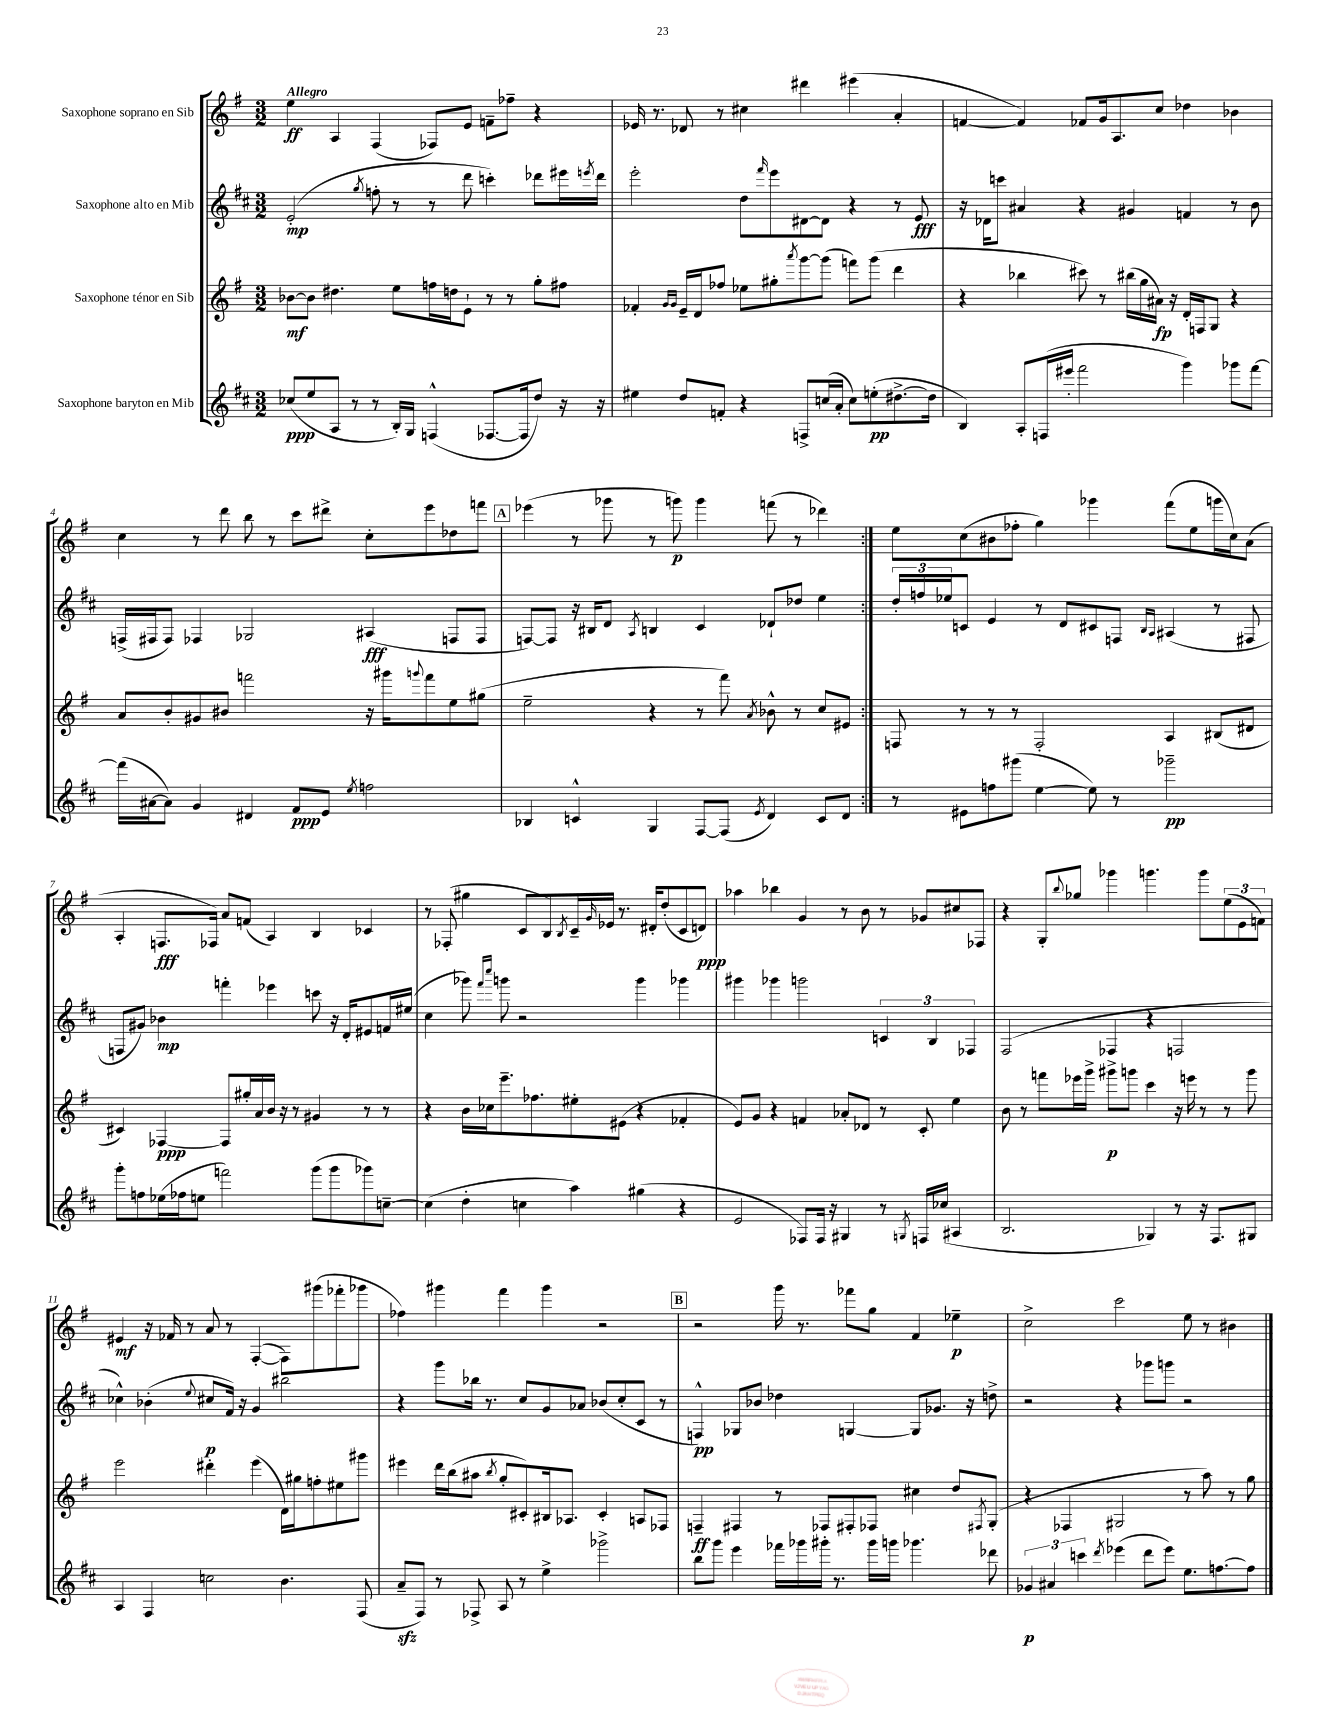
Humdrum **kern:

**kern	**dynam	**kern	**dynam	**kern	**dynam	**kern	**dynam
*part4	*part4	*part3	*part3	*part2	*part2	*part1	*part1
*staff4	*staff4	*staff3	*staff3	*staff2	*staff2	*staff1	*staff1
*I"Saxophone baryton en Mib	*	*I"Saxophone ténor en Sib	*	*I"Saxophone alto en Mib	*	*I"Saxophone soprano en Sib	*
*clefG2	*	*clefG2	*	*clefG2	*	*clefG2	*
*k[f#c#]	*	*k[f#]	*	*k[f#c#]	*	*k[f#]	*
*M3/2	*	*M3/2	*	*M3/2	*	*M3/2	*
=1	=1	=1	=1	=1	=1	=1	=1
!	!	!	!	!	!	!LO:TX:a:B:t=Allegro	!
(8cc-X/L	ppp	[8b-X\L	mf	(2e'/	mp	4ee\	ff
8ee/	.	8b-\J]	.	.	.	.	.
8A/J	.	4.dd#X\	.	.	.	4A/	.
8r	.	.	.	.	.	.	.
.	.	.	.	8qgg/	.	.	.
8r	.	.	.	8ffn'\	.	(4F#/	.
16B'/LL)	.	8ee\L	.	8r	.	.	.
16G/JJ	.	.	.	.	.	.	.
(4Fn^^/	.	16ffn\L	.	8r	.	8F-X/L)	.
.	.	16ddn\J	.	.	.	.	.
.	.	8e`\J	.	8ddd\	.	8e/J	.
[8.F-X/L	.	8r	.	4cccn'\)	.	8fn~\L	.
.	.	8r	.	.	.	8ff-X~\J	.
16F-/k]	.	.	.	.	.	.	.
8dd/J)	.	8gg'\L	.	8ddd-X\L	.	4r	.
16r	.	8ff#X\J	.	16eee#X\L	.	.	.
.	.	.	.	8qeeen/	.	.	.
16r	.	.	.	16ddd-\JJ	.	.	.
=2	=2	=2	=2	=2	=2	=2	=2
4ee#X\	.	4f-X'/	.	2eee'\	.	16e-X/	.
.	.	.	.	.	.	8.r	.
.	.	16qqg/LL	.	.	.	.	.
.	.	16qqg/JJ	.	.	.	.	.
8dd/L	.	16e~/LL	.	.	.	8d-X/	.
.	.	16d/J	.	.	.	.	.
8fn'/J	.	8ff-X/J	.	.	.	8r	.
4r	.	8ee-X\L	.	8dd\L	.	4cc#X\	.
.	.	.	.	16qqfff#/	.	.	.
.	.	8gg#X'\	.	8eee\	.	.	.
.	.	8qaaa/	.	.	.	.	.
8Fn^/L	.	[8ggg\	.	[8d#X\	.	4ddd#X\	.
(16ccn/L	.	(8ggg\J]	.	8d#\J]	.	.	.
16a'/JJ	.	.	.	.	.	.	.
8cc\L)	.	8fffn\L)	.	4r	.	(4eee#X\	.
(8een'\	pp	(8ggg\J	.	.	.	.	.
[8.dd#X^\	.	4ddd\	.	8r	.	4a'/	.
.	.	.	.	8e/	fff	.	.
16dd#\Jk]	.	.	.	.	.	.	.
=3	=3	=3	=3	=3	=3	=3	=3
4B/)	.	4r	.	16r	.	[4fn/	.
.	.	.	.	16d-X\KL	.	.	.
.	.	.	.	8cccn\J	.	.	.
8A'/L	.	4bb-X\	.	4a#X/	.	4f/])	.
(16Fn/L	.	.	.	.	.	.	.
16eee#X'/JJ	.	.	.	.	.	.	.
2fff#\	.	8ccc#X\)	.	4r	.	8f-X/L	.
.	.	8r	.	.	.	16g/k	.
.	.	.	.	.	.	8.A/	.
.	.	(16bb#X\LL	.	4g#X/	.	.	.
.	.	16gg\	.	.	.	.	.
.	.	16a#X\JJ)	fp	.	.	8cc/J	.
.	.	16r	.	.	.	.	.
4ggg\)	.	16d'/LL	.	4fn/	.	4dd-X\	.
.	.	16Fn/J	.	.	.	.	.
.	.	8G/J	.	.	.	.	.
8ggg-X\L	.	4r	.	8r	.	4b-X\	.
[8fff#\J	.	.	.	8b\	.	.	.
!!LO:LB:g=z
=4	=4	=4	=4	=4	=4	=4	=4
(16fff#\LL]	.	8a/L	.	(16Fn^/LL	.	4cc\	.
[16a#X\J	.	.	.	16F#X/J	.	.	.
8a#\J])	.	8b'/	.	8F#/J)	.	.	.
4g/	.	8g#X/	.	4F-X/	.	8r	.
.	.	8b#X/J	.	.	.	8ddd\	.
4d#X/	.	2fffn\	.	2G-X/	.	8bb\	.
.	.	.	.	.	.	8r	.
8f#/L	ppp	.	.	.	.	8ccc\L	.
8e/J	.	.	.	.	.	8ddd#X^\J	.
8qee/	.	.	.	.	.	.	.
2ffn\	.	16r	.	(4A#X/	fff	8cc'\L	.
.	.	16ggg#X\KL	.	.	.	.	.
.	.	8qqgggn/	.	.	.	.	.
.	.	8fff\	.	.	.	8eee\	.
.	.	8ee\	.	8Fn/L	.	8dd-X\	.
.	.	(8gg#X\J	.	8F/J	.	8fffn\J	.
!!LO:REH:place=s1:t=A
=5	=5	=5	=5	=5	=5	=5	=5
4B-X/	.	2ee~\	.	[8Fn/L)	.	(4eee-X\	.
.	.	.	.	8F/J]	.	.	.
4cn^^/	.	.	.	16r	.	8r	.
.	.	.	.	16B#X/KL	.	.	.
.	.	.	.	8d/J	.	8ggg-X\	.
.	.	.	.	8qA/	.	.	.
4G/	.	4r	.	4Bn/	.	8r	.
.	.	.	.	.	.	8gggn\)	p
[8F#/L	.	8r	.	4c#/	.	4ggg\	.
(8F#/J]	.	8fff#\)	.	.	.	.	.
8qe/	.	8qa/	.	.	.	.	.
4d/)	.	8b-X^^\	.	8d-X`/L	.	(8fffn\	.
.	.	8r	.	8dd-X/J	.	8r	.
8c/L	.	8cc/L	.	4ee\	.	4ddd-X\)	.
8d/J	.	8e#X/J	.	.	.	.	.
=6:|!	=6:|!	=6:|!	=6:|!	=6:|!	=6:|!	=6:|!	=6:|!
8r	.	8Fn/	.	24dd'/LL	.	8ee\L	.
.	.	.	.	24ffn/	.	.	.
.	.	.	.	24ee-X/J	.	.	.
8e#X\L	.	8r	.	8cn/J	.	(8cc\	.
8ffn\	.	8r	.	4e/	.	8b#X\	.
(8ggg#X\J	.	8r	.	.	.	8ff-X'\J	.
[4ee\	.	2F'/	.	8r	.	4gg\)	.
.	.	.	.	8d/L	.	.	.
8ee\])	.	.	.	8c#X/	.	4ggg-X\	.
8r	.	.	.	8Fn/J	.	.	.
.	.	.	.	16qqB/LL	.	.	.
.	.	.	.	16qqA/JJ	.	.	.
2ggg-X~\	pp	4A/	.	(4A#X/	.	(8fff#\L	.
.	.	.	.	.	.	8ee\	.
.	.	(8B#X/L	.	8r	.	16gggn\L	.
.	.	.	.	.	.	16cc\J)	.
.	.	8d#X/J	.	8F#X/	.	(8a\J	.
!!LO:LB:g=z
=7	=7	=7	=7	=7	=7	=7	=7
8ggg'\L	.	4c#X/)	.	8Fn/L	.	4A'/	.
8ffn\	.	.	.	8g#X/J)	.	.	.
(16ee-X\L	.	[4F-X/	ppp	4b-X\	mp	8.Fn/L	fff
16ff-X\J	.	.	.	.	.	.	.
8een\J	.	.	.	.	.	.	.
.	.	.	.	.	.	16F-X/Jk)	.
2fffn\)	.	8F-/L]	.	4fffn'\	.	8a/L	.
.	.	16gg#X'/L	.	.	.	(8fn/J	.
.	.	16a/	.	.	.	.	.
.	.	16b/JJ	.	4eee-X\	.	4A/)	.
.	.	16r	.	.	.	.	.
.	.	8r	.	.	.	.	.
(8ggg\L	.	4g#X/	.	8cccn\	.	4B/	.
8ggg\	.	.	.	16r	.	.	.
.	.	.	.	16d'/KL	.	.	.
8ggg-X\)	.	8r	.	8e#X/	.	4c-X/	.
[8ccn~\J	.	8r	.	16fn/L	.	.	.
.	.	.	.	(16ee#X/JJ	.	.	.
=8	=8	=8	=8	=8	=8	=8	=8
(4cc\]	.	4r	.	4cc#\	.	8r	.
.	.	.	.	.	.	(8F-X'/	.
4dd'\	.	16b\LL	.	8ggg-X\)	.	4gg#X\	.
.	.	16cc-X\J	.	.	.	.	.
.	.	.	.	16qqfff#/LL	.	.	.
.	.	.	.	16qqcccc#/JJ	.	.	.
.	.	8.eee~\	.	8gggn\	.	.	.
4ccn\	.	.	.	2r	.	8c/L	.
.	.	8.ff-X\	.	.	.	.	.
.	.	.	.	.	.	8B/)	.
.	.	.	.	.	.	8qB/	.
4aa\)	.	8ee#X'\	.	.	.	16c~/L	.
.	.	.	.	.	.	16qqg/	.
.	.	.	.	.	.	16e-X/JJ	.
.	.	(8e#X\J	.	.	.	8.r	.
(4gg#X\	.	4r	.	4ggg\	.	.	.
.	.	.	.	.	.	16d#X'/KL	.
.	.	.	.	.	.	(8dd'/	.
4r	.	4f-X'/	.	4ggg-X\	.	8c/	.
.	.	.	.	.	.	8dn/J)	ppp
=9	=9	=9	=9	=9	=9	=9	=9
2e/	.	8e/L)	.	4ggg#X\	.	4aa-X\	.
.	.	8g/J	.	.	.	.	.
.	.	4r	.	4ggg-X\	.	4bb-X\	.
8F-X/L)	.	4fn/	.	2gggn\	.	4g/	.
16F-/Jk	.	.	.	.	.	.	.
16r	.	.	.	.	.	.	.
4G#X/	.	8a-X'/L	.	.	.	8r	.
.	.	8d-X/J	.	.	.	8b\	.
8r	.	8r	.	6cn/	.	8r	.
8qGn/	.	.	.	.	.	.	.
16Fn/LL	.	8c'/	.	.	.	8g-X/L	.
.	.	.	.	6B/	.	.	.
(16cc-X/JJ	.	.	.	.	.	.	.
4A#X/	.	4ee\	.	.	.	8cc#X/	.
.	.	.	.	6F-X/	.	.	.
.	.	.	.	.	.	8F-X/J	.
=10	=10	=10	=10	=10	=10	=10	=10
2.B/	.	8b\	.	(2F#/	.	4r	.
.	.	8r	.	.	.	.	.
.	.	8fffn\L	.	.	.	8G'/L	.
.	.	.	.	.	.	8qqbb/	.
.	.	16eee-X\L	.	.	.	8gg-X/J	.
.	.	16ggg^\JJ	.	.	.	.	.
.	.	8ggg#X^\L	p	4F-X/	.	4ggg-X\	.
.	.	8gggn\J	.	.	.	.	.
4G-X/)	.	4ccc\	.	4r	.	4.gggn\	.
8r	.	16r	.	2Fn/	.	.	.
.	.	16eeen\	.	.	.	.	.
16r	.	8r	.	.	.	8ggg\L	.
8.F#/L	.	.	.	.	.	.	.
.	.	8r	.	.	.	(12ee\	.
.	.	.	.	.	.	12e\	.
8G#X/J	.	8ggg\	.	.	.	.	.
.	.	.	.	.	.	12fn\J)	.
!!LO:LB:g=z
=11	=11	=11	=11	=11	=11	=11	=11
4A/	.	2eee\	.	4cc-X^^\)	.	4e#X/	mf
4F#/	.	.	.	(4b-X'\	.	16r	.
.	.	.	.	.	.	16f-X/	.
.	.	.	.	.	.	8r	.
.	.	.	.	8qqee/	.	.	.
2ccn\	.	4ddd#X'\	.	8cc#X/L	p	8a/	.
.	.	.	.	16f#/Jk)	.	8r	.
.	.	.	.	16r	.	.	.
.	.	(4eee\	.	4g/	.	([4F#'/	.
4.b\	.	16d\LL)	.	2bb#X\	.	8F#\L])	.
.	.	16gg#X\J	.	.	.	.	.
.	.	8ffn'\	.	.	.	(8ggg#X\	.
.	.	8ee#X\	.	.	.	8fff-X'\	.
(8F#/	.	8ggg#X\J	.	.	.	8ggg-X\J	.
=12	=12	=12	=12	=12	=12	=12	=12
8azz~/L	.	4eee#X\	.	4r	.	4ff-X\)	.
8F#/J)	.	.	.	.	.	.	.
8r	.	16ddd\LL	.	8ggg\L	.	4ggg#X\	.
.	.	(16bb\J	.	.	.	.	.
8F-X^/	.	8aa#X\J	.	16bb-X\Jk	.	.	.
.	.	.	.	8.r	.	.	.
.	.	8qbb/	.	.	.	.	.
8A/	.	8gg'/L	.	.	.	4fff#\	.
8r	.	8c#X'/)	.	8cc#/L	.	.	.
4ee^\	.	16B#X/k	.	8g/	.	4ggg#\	.
.	.	8.A-X/J	.	.	.	.	.
.	.	.	.	8a-X/J	.	.	.
2ggg-X^\	.	4c#'/	.	(8b-X/L	.	2r	.
.	.	.	.	8cc#'/	.	.	.
.	.	8An/L	.	8c#/J	.	.	.
.	.	8F-X/J	.	8r	.	.	.
!!LO:REH:place=s1:t=B
=13	=13	=13	=13	=13	=13	=13	=13
8bb\L	.	4Fn~/	ff	4Fn^^/)	pp	2r	.
8ggg\J	.	.	.	.	.	.	.
4eee\	.	4F#X/	.	8G-X/L	.	.	.
.	.	.	.	8b-X/J	.	.	.
16fff-X\LL	.	8r	.	4dd-X\	.	16ggg\	.
16ggg-X\	.	.	.	.	.	8.r	.
16ggg#X'\JJ	.	8F-X/L	.	.	.	.	.
8.r	.	.	.	.	.	.	.
.	.	8F#X'/	.	[4Gn/	.	8fff-X\L	.
16ggg#\LL	.	8F-X/J	.	.	.	8gg\J	.
16gggn\JJ	.	.	.	.	.	.	.
4.ggg-X\	.	4cc#X\	.	8G/L]	.	4f#/	.
.	.	.	.	8.g-X/J	.	.	.
.	.	8dd/L	.	.	.	4ee-X~\	p
.	.	.	.	16r	.	.	.
.	.	8qF#X/	.	.	.	.	.
8ddd-X\	.	(8G'/J	.	8ddn^\	.	.	.
=14	=14	=14	=14	=14	=14	=14	=14
6g-X/	p	4r	.	2r	.	2cc^\	.
6a#X/	.	.	.	.	.	.	.
.	.	4F-X/	.	.	.	.	.
6cccn\	.	.	.	.	.	.	.
8qddd/	.	.	.	.	.	.	.
(4eee-X\	.	2G#X/	.	4r	.	2ccc\	.
8ddd\L	.	.	.	8ggg-X\L	.	.	.
8eee-\J)	.	.	.	8gggn\J	.	.	.
8.ee\L	.	8r	.	2r	.	8ee\	.
.	.	8aa\)	.	.	.	8r	.
[8.ffn\	.	.	.	.	.	.	.
.	.	8r	.	.	.	4b#X\	.
8ff\J]	.	8gg\	.	.	.	.	.
==	==	==	==	==	==	==	==
*-	*-	*-	*-	*-	*-	*-	*-
